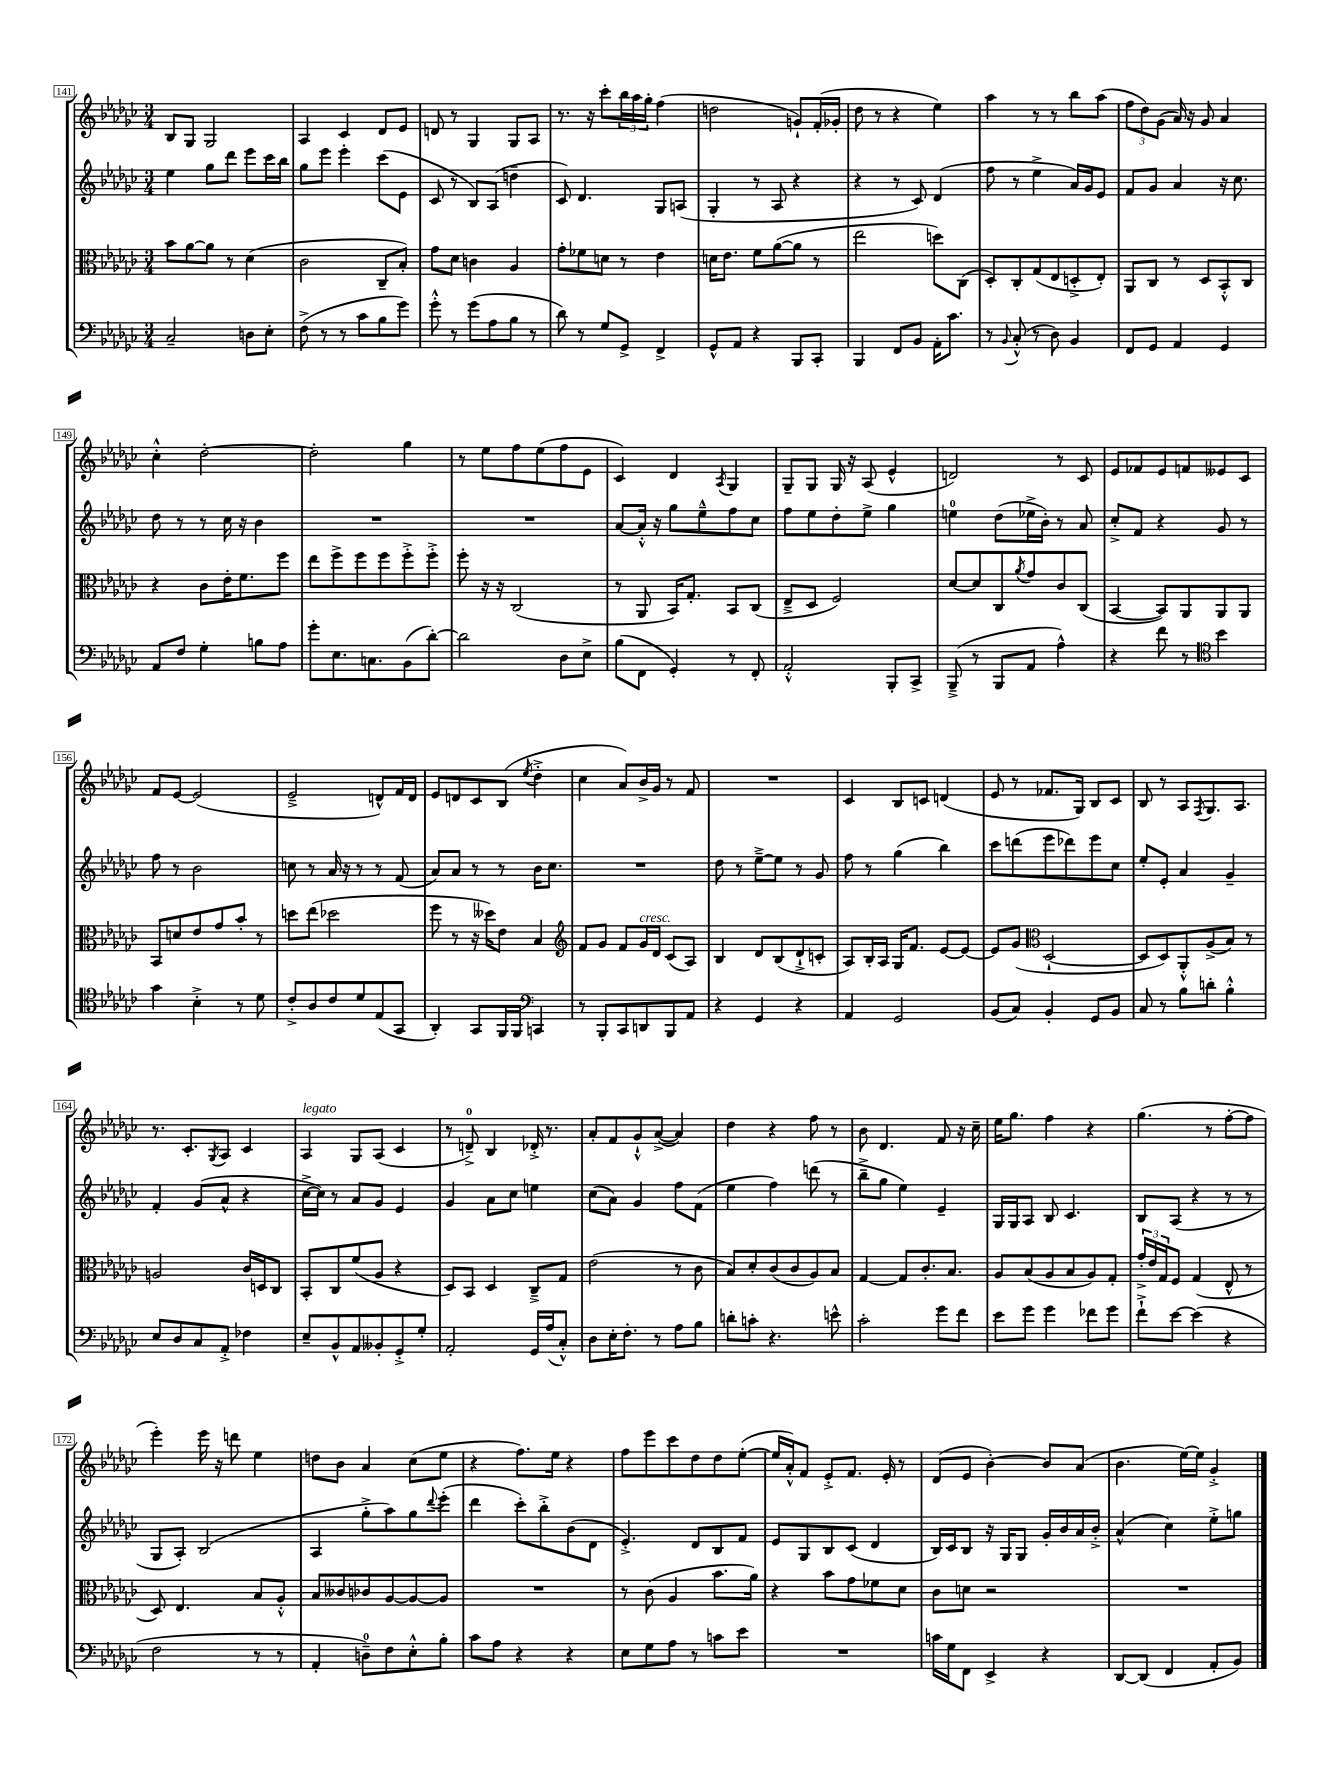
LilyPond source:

<<
\new StaffGroup <<
\new Staff = "s0" {
    \clef treble \key ges \major \numericTimeSignature \time 3/4
    bes8 ges8 ges2 |
    aes4 ces'4 des'8 ees'8 |
    d'8 r8 ges4 ges8 aes8 |
    r8. r16 ces'''8-. \tuplet 3/2 { bes''16 aes''16 ges''16-. } f''4( |
    d''2 g'8-!) f'16-.( ges'16-. |
    des''8 r8 r4 ees''4) |
    aes''4 r8 r8 bes''8 aes''8( |
    \tuplet 3/2 { f''8 des''8) ges'8( } aes'16) r16 ges'8 aes'4 |
    ces''4-.-^ des''2~-. |
    des''2-. ges''4 |
    r8 ees''8 f''8 ees''8( f''8 ees'8 |
    ces'4) des'4 \acciaccatura { aes8 } ges4 |
    ges8-- ges8 ges16 r16 aes8( ees'4-^ |
    d'2) r8 ces'8 |
    ees'8 fes'8 ees'8 f'8 eeses'8 ces'8 |
    f'8 ees'8~ ees'2( |
    ees'2---> d'8-^) f'16 d'16 |
    ees'8 d'8 ces'8 bes8( \acciaccatura { ees''8 } des''4-.-> |
    ces''4 aes'8) bes'16-> ges'16 r8 f'8 |
    R2. |
    ces'4 bes8 c'8 d'4( |
    ees'8 r8 fes'8. ges16) bes8 ces'8 |
    bes8 r8 aes8 \acciaccatura { f8 } ges8. aes8. |
    r8. ces'8.-. \acciaccatura { ges8 } aes8 ces'4 |
    aes4^\markup { \italic "legato" } ges8 aes8( ces'4 |
    r8 d'8-0--->) bes4 des'16-.-> r8. |
    aes'8-. f'8 ges'8-!-^ aes'8~->( aes'4) |
    des''4 r4 f''8 r8 |
    bes'8 des'4. f'8 r16 ces''16-- |
    ees''16 ges''8. f''4 r4 |
    ges''4.( r8 f''8~-. f''8 |
    ees'''4-.) ees'''16 r16 d'''8 ees''4 |
    d''8 bes'8 aes'4 ces''8( ees''8 |
    r4 f''8.) ees''16 r4 |
    f''8 ees'''8 ces'''8 des''8 des''8 ees''8~-.( |
    ees''16 aes'16-.-^) f'8 ees'8-.-> f'8. ees'16-. r8 |
    des'8( ees'8 bes'4~-.) bes'8 aes'8( |
    bes'4. ees''16~) ees''16 ges'4-.-> \bar "|." |
}
\new Staff = "s1" {
    \clef treble \key ges \major \numericTimeSignature \time 3/4
    ees''4 ges''8 des'''8 ees'''8 ces'''16 bes''16 |
    ges''8 ees'''8 ees'''4-. ces'''8( ees'8 |
    ces'8 r8 bes8) aes8( d''4-- |
    ces'8) des'4. ges8 a8( |
    ges4-. r8 aes8 r4 |
    r4 r8 ces'8) des'4( |
    f''8 r8 ees''4-> aes'16) ges'16 ees'8 |
    f'8 ges'8 aes'4 r16 ces''8. |
    des''8 r8 r8 ces''16 r16 bes'4 |
    R2. |
    R2. |
    aes'8~ aes'16-.-^ r16 ges''8 ees''8---^ f''8 ces''8 |
    f''8 ees''8 des''8-. ees''8-> ges''4 |
    e''4-0 des''8( ees''16-> bes'16-.) r8 aes'8 |
    ces''8-.-> f'8 r4 ges'8 r8 |
    f''8 r8 bes'2 |
    c''8 r8 aes'16 r16 r8 r8 f'8( |
    aes'8) aes'8 r8 r8 bes'16 ces''8. |
    R2. |
    des''8 r8 ees''8~---> ees''8 r8 ges'8 |
    f''8 r8 ges''4( bes''4) |
    ces'''8 d'''8( ees'''8 des'''8) ees'''8 ces''8 |
    ees''8-. ees'8-. aes'4 ges'4-- |
    f'4-. ges'8( aes'8-^ r4 |
    ces''16~-> ces''16) r8 aes'8 ges'8 ees'4 |
    ges'4 aes'8 ces''8 e''4 |
    ces''8( aes'8) ges'4 f''8 f'8( |
    ees''4 f''4) d'''8( r8 |
    bes''8---> ges''8 ees''4) ees'4-- |
    ges16 ges16 aes8 bes8 ces'4. |
    bes8 aes8( r4 r8 r8 |
    ges8 aes8-.) bes2( |
    aes4 ges''8-.-> aes''8) ges''8 \appoggiatura { des'''8 } ees'''8-.( |
    des'''4 ces'''8-.) bes''8-.-> bes'8( des'8 |
    ees'4.-.->) des'8 bes8 f'8 |
    ees'8 ges8 bes8 ces'8( des'4 |
    bes16) ces'16 bes8 r16 ges16 ges8 ges'16-. bes'16 aes'16 bes'16-.-> |
    aes'4-^( ces''4) ees''8-.-> g''8 \bar "|." |
}
\new Staff = "s2" {
    \clef alto \key ges \major \numericTimeSignature \time 3/4
    bes'8 aes'8~ aes'8 r8 des'4( |
    ces'2 ces8-- bes8-.) |
    ges'8 des'8 c'4 aes4 |
    ges'8-. fes'8 d'8 r8 ees'4 |
    d'16 ees'8. f'8 aes'8~( aes'8 r8 |
    ees''2 d''8) ces8( |
    des8-.) ces8-. ges8( ees8 d8-.-> ees8-.) |
    aes,8 ces8 r8 des8 bes,8-.-^ ces8 |
    r4 ces'8 ees'16-. f'8. f''8 |
    ees''8 f''8-> f''8 f''8 f''8-.-> f''8-.-> |
    f''8-. r16 r16 ces2( |
    r8 aes,8 bes,16) ges8.-. bes,8 ces8( |
    ees8---> des8 f2) |
    des'8~ des'8 ces8 \acciaccatura { aes'8 } ges'8 ces'8 ces8( |
    bes,4~ bes,8) aes,8 aes,8 aes,8 |
    bes,8 d'8 ees'8 ges'8 bes'8-. r8 |
    d''8 ees''8( des''2 |
    f''8 r8 r16 deses''16) ees'8 bes4 |
    \clef treble f'8 ges'8 f'8 ges'16^\markup { \italic "cresc." } des'16 ces'8( aes8) |
    bes4 des'8 bes8( des'8-!-> c'8-. |
    aes8) bes16-. aes16 ges16 f'8. ees'8~ ees'8~ |
    ees'8 ges'8( \clef alto des2~-! |
    des8 des8) aes,8-.-^ aes8->( bes8) r8 |
    a2 ces'16 d16 ces8 |
    bes,8-. ces8 f'8( aes8 r4 |
    des8) bes,8 des4 ces8---> ges8 |
    ees'2( r8 ces'8 |
    bes8) des'8-. ces'8( ces'8 aes8) bes8 |
    ges4~ ges8 ces'8.-. bes8. |
    aes8 bes8( aes8 bes8 aes8) ges8-. |
    \tuplet 3/2 { ges'16-.-> ees'16 ges16 } f8 ges4( ees8-^ r8 |
    des8) ees4. bes8 aes8-.-^ |
    bes8 ceses'8 ces'8 aes8~ aes8~ aes8 |
    R2. |
    r8 ces'8( aes4 bes'8. aes'16) |
    r4 bes'8 ges'8 fes'8 des'8 |
    ces'8 d'8 r2 |
    R2. \bar "|." |
}
\new Staff = "s3" {
    \clef bass \key ges \major \numericTimeSignature \time 3/4
    ces2-- d8 ees8-. |
    f8->( r8 r8 ces'8 bes8 ges'8) |
    ges'8-.-^ r8 ges'8( aes8 bes8 r8 |
    des'8) r8 ges8 ges,8-> f,4-> |
    ges,8-^ aes,8 r4 bes,,8 ces,8-. |
    bes,,4 f,8 bes,8 aes,16-. ces'8. |
    r8 \appoggiatura { bes,8 } ces8-.-^( r8 des8) bes,4 |
    f,8 ges,8 aes,4 ges,4 |
    aes,8 f8 ges4-. b8 aes8 |
    ges'8-. ees8. c8. bes,8( des'8~-.) |
    des'2 des8 ees8-> |
    bes8( f,8 ges,4-.) r8 f,8-. |
    aes,2-.-^ bes,,8-. ces,8-> |
    bes,,8--->( r8 bes,,8 aes,8 aes4-^) |
    r4 f'8 r8 \clef tenor bes'4 |
    ges'4 bes4-.-> r8 des'8 |
    ces'8-.-> aes8 ces'8 des'8 ees8( ges,8 |
    aes,4-.) ges,8 f,16 f,16 \clef bass c,4 |
    r8 bes,,8-. ces,8 d,8 bes,,8 aes,8 |
    r4 ges,4 r4 |
    aes,4 ges,2 |
    bes,8( ces8) bes,4-. ges,8 bes,8 |
    ces8 r8 bes8 d'8-. bes4-.-^ |
    ees8 des8 ces8 aes,8-.-> fes4 |
    ees8-- bes,8-^ aes,8 beses,8-. ges,8-.-> ges8-. |
    aes,2-. ges,16 aes16( ces8-.-^) |
    des8 ees16-. f8.-. r8 aes8 bes8 |
    d'8-. c'8-. r4. e'8-^ |
    ces'2-. ges'8 f'8 |
    ees'8 ges'8 ges'4 fes'8 ges'8 |
    f'8-!-> ees'8~ ees'4( r4 |
    f2 r8 r8 |
    aes,4-. d8-0--) f8 ees8-.-^ bes8-. |
    ces'8 aes8 r4 r4 |
    ees8 ges8 aes8 r8 c'8 ees'8 |
    R2. |
    c'16 ges16 f,8 ees,4-> r4 |
    des,8~ des,8( f,4 aes,8-. bes,8) \bar "|." |
}
>>
>>
\layout { \context { \Score currentBarNumber = #141 \override BarNumber.stencil = #(make-stencil-boxer 0.1 0.3 ly:text-interface::print) } }
